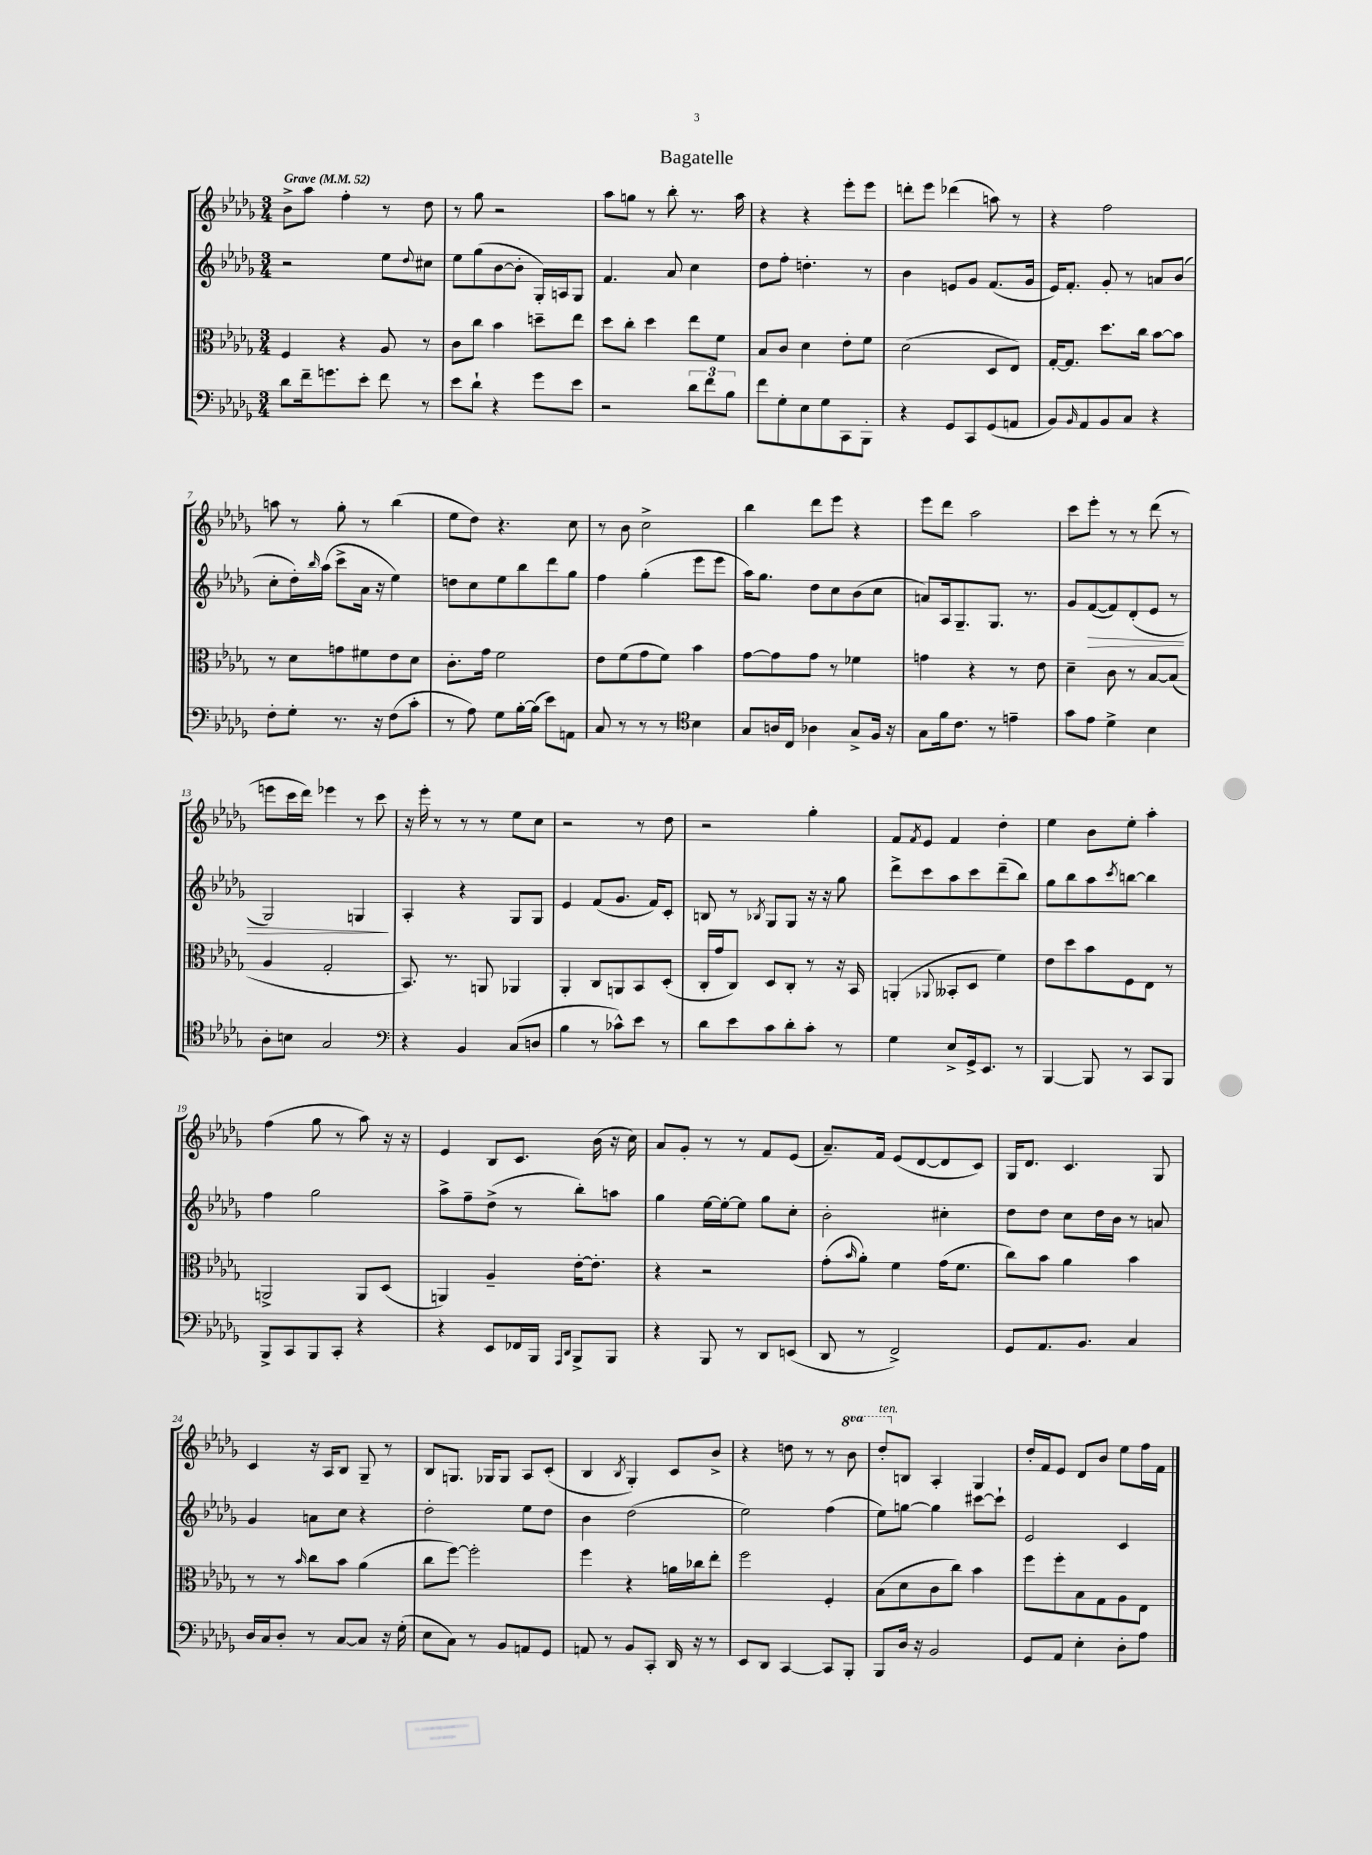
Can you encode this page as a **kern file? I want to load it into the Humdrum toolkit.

**kern	**kern	**kern	**kern
*staff4	*staff3	*staff2	*staff1
*clefF4	*clefC3	*clefG2	*clefG2
*k[b-e-a-d-g-]	*k[b-e-a-d-g-]	*k[b-e-a-d-g-]	*k[b-e-a-d-g-]
*M3/4	*M3/4	*M3/4	*M3/4
*MM52	*MM52	*MM52	*MM52
8d-	4F	2r	8b-^
16f~	.	.	8aa-
8.g	.	.	.
.	4r	.	4ff'
8e-'	.	.	.
8f	8A-	8ee-	8r
.	.	8qqdd-	.
8r	8r	8cc#	8dd-
=	=	=	=
8e-	8c	8ee-	8r
8d-`	8cc	(8gg-	8gg-
4r	4b-	[8b-	2r
.	.	8b-']	.
8g-	8dd~	16G-')	.
.	.	16A	.
8e-	8ee-	8G-	.
=	=	=	=
2r	8dd-	4.f	8aa-
.	8cc'	.	8gg
.	4dd-	.	8r
.	.	8a-	8bb-'
12d-	8ee-	4cc	8.r
12f	.	.	.
.	8f	.	.
12B-	.	.	.
.	.	.	16aa-
=	=	=	=
8f	8B-	8dd-	4r
8G-'	8c	8ff'	.
8E-	4d-	4.dd'	4r
8G-	.	.	.
8CC	8e-'	.	8eee-'
8BBB-'	8f	8r	8eee-
=	=	=	=
4r	(2d-	4b-	8ddd'
.	.	.	8eee-
8GG-	.	8e	(4ddd-
8CC	.	8g-	.
(8GG-	8D-	(8.f	8aa)
8AA	8E-)	.	8r
.	.	16g-	.
=	=	=	=
8BB-)	[16G-'	16e-)	4r
.	8.G-]	8.f'	.
16qqBB-	.	.	.
8AA-	.	.	.
8BB-	8.dd-	8g-'	2ff
8C	.	8r	.
.	16cc	.	.
4r	[8b-	8a	.
.	8b-]	(8b-	.
=	=	=	=
8F'	8r	8cc'	8aa
8G-'	8d-	16dd-')	8r
.	.	16qqbb-	.
.	.	(16aa-	.
8.r	8g	8ccc^	8gg-'
.	8f#	16a-	8r
16r	.	16r	.
(8F	8e-	4ee-)	(4bb-
8c'	8d-	.	.
=	=	=	=
8r	8.c'	8dd	8ee-
8A-)	.	8cc	8dd-)
.	16g-	.	.
8G-	2f	8ee-	4.r
[16B-'	.	8bb-	.
(16B-]	.	.	.
8e-)	.	8ddd-	.
8AA	.	8gg-	8cc
=	=	=	=
8C	8e-	4ff	8r
8r	(8f	.	8b-
8r	8g-	(4gg-'	2cc^
8r	8f)	.	.
*clefC4	*	*	*
4B-	4b-	8eee-	.
.	.	8eee-	.
=	=	=	=
8G-	[8g-	16aa-)	4bb-
.	.	8.gg-	.
16A	8g-]	.	.
16C	.	.	.
4A-	8g-	8dd-	8ddd-
.	8r	8cc	8eee-
8G-^	4f-	(8b-	4r
16F	.	8cc	.
16r	.	.	.
=	=	=	=
8G-	4g	8a)	8eee-
16f	.	16A-	8ddd-
8.c	.	8.G-~	.
.	4r	.	2aa-
8r	.	8.G-	.
4e~	8r	.	.
.	.	8.r	.
.	8e-	.	.
=	=	=	=
8g-	4d-~	8g-	8ccc
8e-	.	([8f	8eee-'
4d-^	8c	8f])	8r
.	8r	(8d-'	8r
4B-	[8B-	8e-	(8ddd-
.	(8B-]	8r	8r
=	=	=	=
8A-'	4A-	2G-)	8eee
8B	.	.	16ccc
.	.	.	16ddd-)
2G-	2G-'	.	4eee-
.	.	4G	8r
.	.	.	8ccc
=	=	=	=
*clefF4	*	*	*
4r	8.BB-)	4A-'	16r
.	.	.	16eee-'
.	.	.	8r
.	8.r	.	.
4BB-	.	4r	8r
.	8AA	.	8r
(8C	4AA-	8G-	8ee-
8D	.	8G-	8cc
=	=	=	=
4B-	4AA-'	4e-	2r
8r	8C	(8f	.
8c-^^)	8AA	8.g-	.
8e-	8BB-	.	8r
.	.	16f)	.
8r	(8D-'	8c'	8dd-
=	=	=	=
8d-	16C'	8B	2r
.	16g-	.	.
8e-	8C)	8r	.
.	.	8qB-	.
8c	8D-	8G-	.
8d-'	8C'	8G-	.
8c'	8r	16r	4gg-'
.	.	16r	.
8r	16r	8gg-	.
.	16BB-	.	.
=	=	=	=
4G-	(4AA'	8ddd-^	8f
.	.	.	8qf
.	.	8ccc	8e-
.	8qqAA-	.	.
8E-^	8BB--'	8aa-	4f
16GG-^	8D-	8ccc	.
8.EE-	.	.	.
.	4f)	(8ddd-~	4dd-'
8r	.	8bb-)	.
=	=	=	=
[4BBB-	8e-	8gg-	4ee-
.	8dd-	8bb-	.
8BBB-]	8b-	8aa-	8b-
.	.	8qccc	.
8r	8F	[8bb	8ee-'
8CC	8E-	4bb]	4aa-'
8BBB-	8r	.	.
=	=	=	=
8BBB-^	2AA^	4ff	(4ff
8CC	.	.	.
8BBB-	.	2gg-	8gg-
8CC'	.	.	8r
4r	8AA	.	8aa-)
.	(8D-	.	16r
.	.	.	16r
=	=	=	=
4r	4AA)	8aa-^	4e-
.	.	8ff~	.
8EE-	4A-~	(8dd-^	8B-
16FF-	.	8r	8.c
16BBB-	.	.	.
16qqAAA-	.	.	.
16qqDD-	.	.	.
8BBB-^	[16e-'	8bb-')	.
.	8.e-']	.	(16b-
8BBB-	.	8aa	16r
.	.	.	16cc)
=	=	=	=
4r	4r	4gg-	8a-
.	.	.	8g-'
8BBB-	2r	[16ee-	8r
.	.	16ee-'_	.
8r	.	8ee-]	8r
8DD-	.	8gg-	8f
(8EE	.	8cc'	(8e-
=	=	=	=
8DD-	(8g-'	2b-'	8.a-~)
.	16qqb-	.	.
8r	8a-')	.	.
.	.	.	16f
2FF^)	4f	.	(8e-
.	.	.	[8d-
.	(16g-	4cc#'	8d-]
.	8.f	.	.
.	.	.	8c)
=	=	=	=
8GG-	8cc)	8dd-	16G-
.	.	.	8.d-
8.AA-	8b-	8dd-	.
.	4a-	8cc	4.c
8.BB-	.	.	.
.	.	16dd-	.
.	.	16b-	.
4C	4b-	8r	.
.	.	8a	8G-
=	=	=	=
16D-	8r	4g-	4c
16C	.	.	.
8D-'	8r	.	.
.	16qqb-	.	.
8r	8cc	8a	16r
.	.	.	16A-
[8C	8b-	8cc	8B-
8C]	(4a-	4r	8G-~
16r	.	.	8r
(16G-'	.	.	.
=	=	=	=
8E-	8cc	2dd-'	8B-
8C)	[8ff)	.	8.G
8r	2ff']	.	.
.	.	.	16G-
8BB-	.	.	8G-
8AA	.	8ee-	8A-
8GG-	.	8dd-	(8c'
=	=	=	=
8AA	4ff	4b-	4B-
8r	.	.	.
.	.	.	8qB-
8BB-	4r	(2dd-	4G-')
8CC'	.	.	.
16DD-	16a	.	8c
16r	16cc-	.	.
8r	8ee-'	.	8b-^
=	=	=	=
8EE-	2ff	2ee-)	4r
8DD-	.	.	.
[4CC	.	.	8dd
.	.	.	8r
8CC]	4F'	(4ff	8r
8BBB-'	.	.	8bb-
=	=	=	=
8BBB-	(8B-	8ee-)	8ddd-'
16D-	8d-	[8gg	8B
16r	.	.	.
2BB-	8c	4gg]	4A-'
.	8cc)	.	.
.	4b-	[8ccc#	4G-
.	.	8ccc#`]	.
=	=	=	=
8GG-	8ff	2e-	16dd-'
.	.	.	16f
8AA-	8ff'	.	8e-
4E-'	8B-	.	8d-
.	8G-	.	8b-
8D-'	8A-	4c	8ee-
8A-	8E-	.	16ff
.	.	.	16f
==	==	==	==
*-	*-	*-	*-
